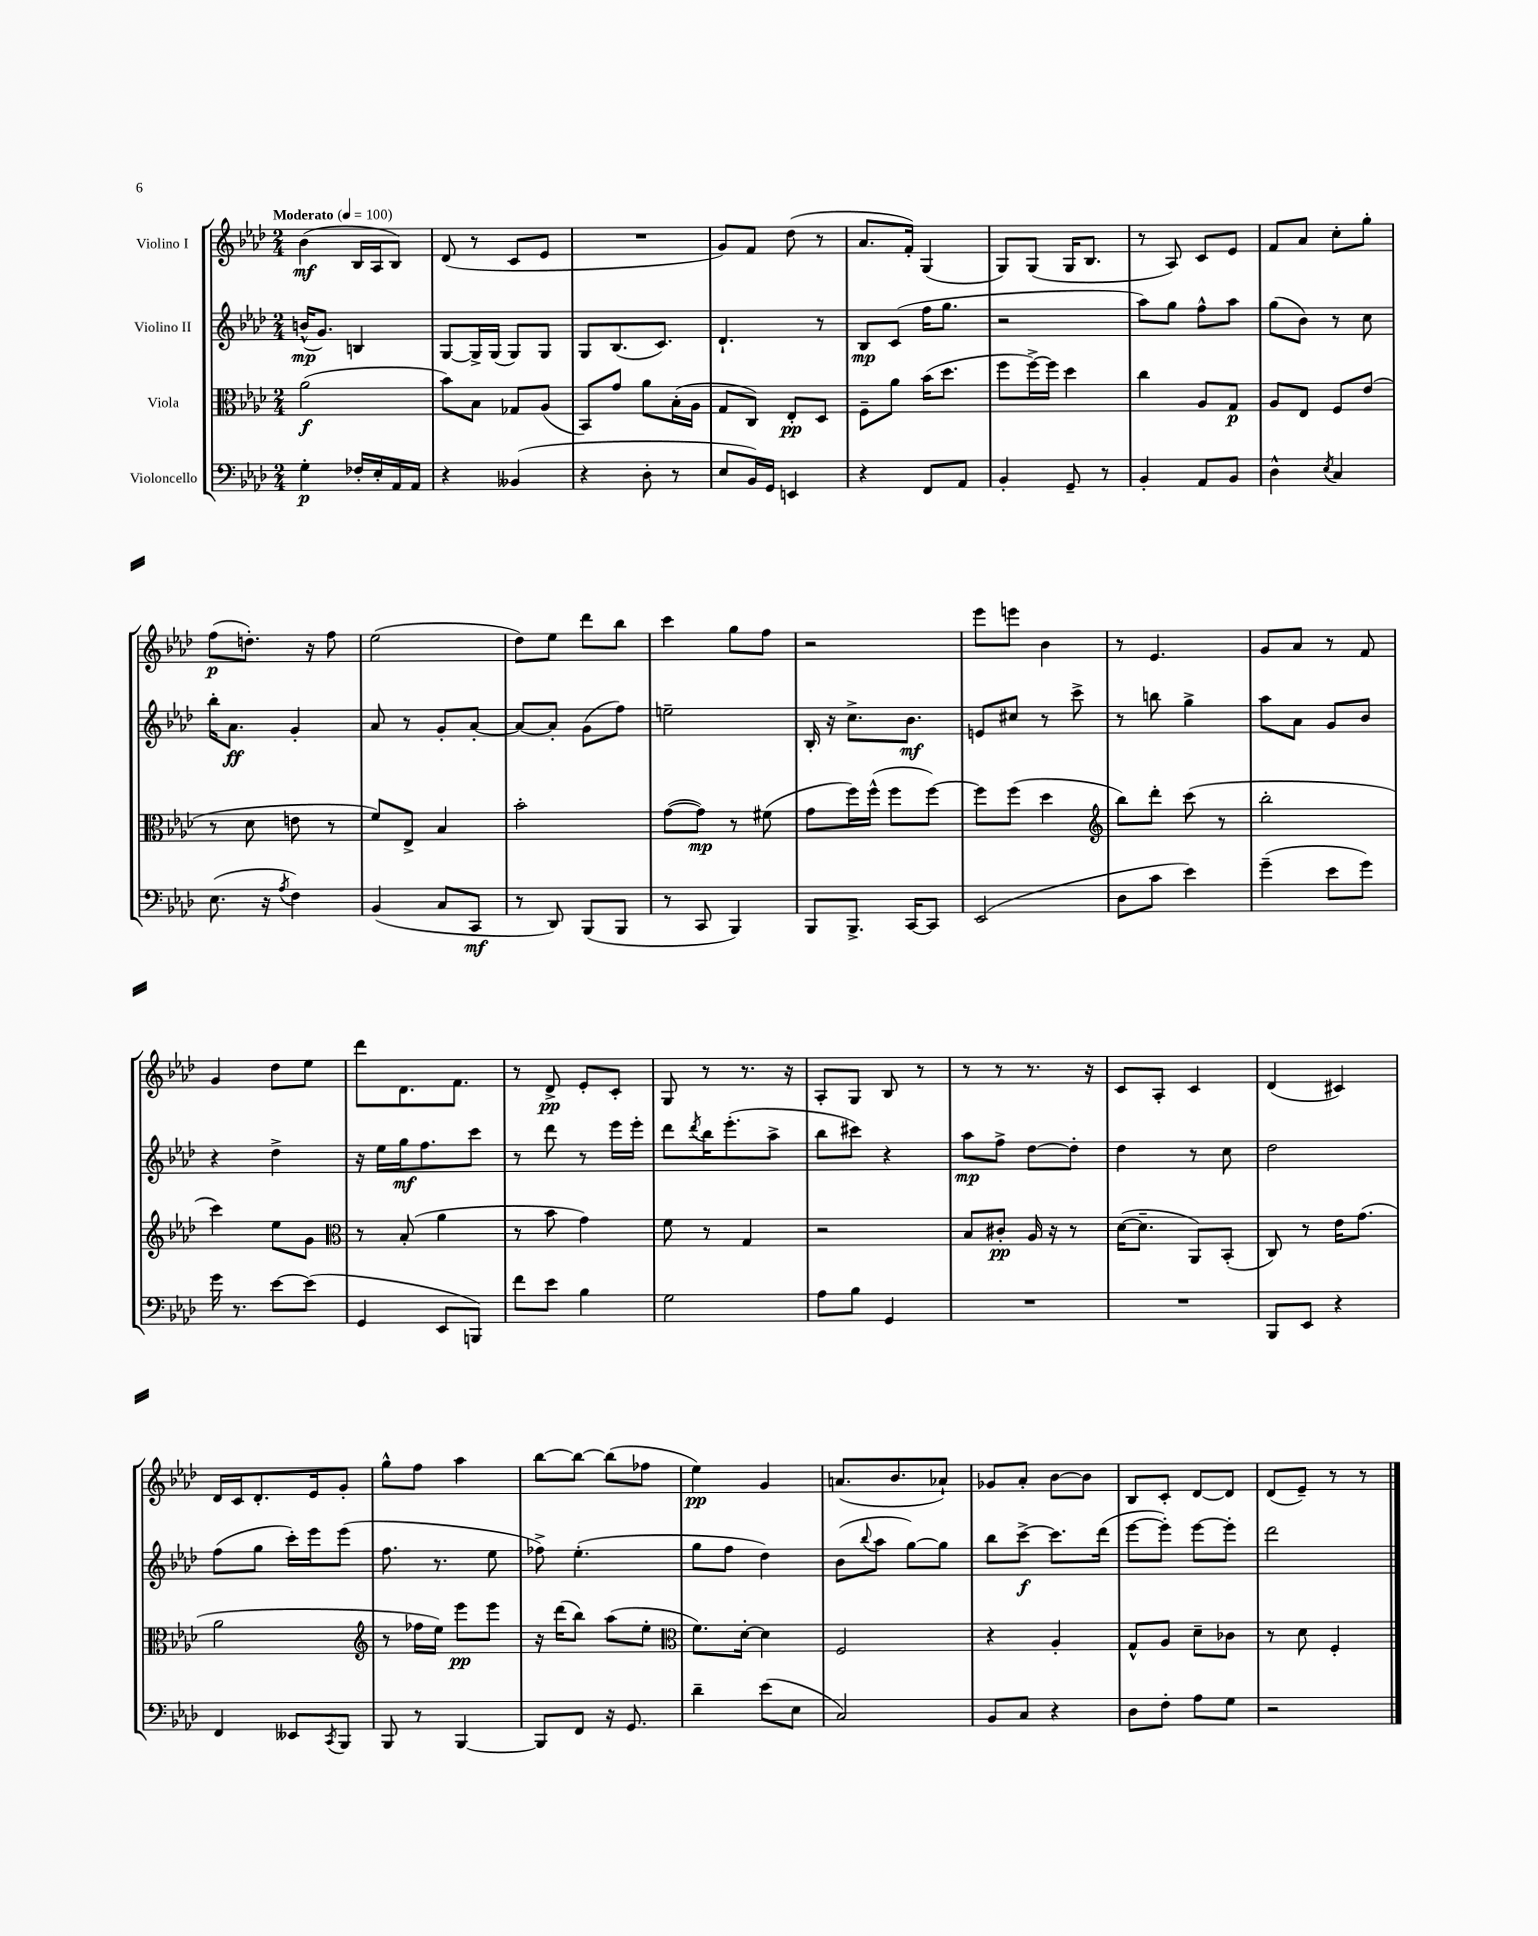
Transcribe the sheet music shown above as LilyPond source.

<<
\new StaffGroup <<
\new Staff = "s0" \with { instrumentName = "Violino I" } {
    \clef treble \key aes \major \numericTimeSignature \time 2/4 \tempo "Moderato" 4 = 100
    bes'4\mf( bes16 aes16 bes8) |
    des'8( r8 c'8 ees'8 |
    R2 |
    g'8) f'8 des''8( r8 |
    aes'8. f'16-.) g4( |
    g8) g8( g16 bes8. |
    r8 aes8) c'8 ees'8 |
    f'8 aes'8 c''8-. g''8-. |
    f''8\p( d''8.-.) r16 f''8 |
    ees''2( |
    des''8) ees''8 des'''8 bes''8 |
    c'''4 g''8 f''8 |
    r2 |
    ees'''8 e'''8 bes'4 |
    r8 ees'4. |
    g'8 aes'8 r8 f'8 |
    g'4 des''8 ees''8 |
    des'''8 des'8. f'8. |
    r8 des'8->\pp ees'8-. c'8-. |
    g8 r8 r8. r16 |
    aes8-. g8 bes8 r8 |
    r8 r8 r8. r16 |
    c'8 aes8-. c'4 |
    des'4( cis'4) |
    des'16 c'16 des'8.-. ees'16 g'8-. |
    g''8-^ f''8 aes''4 |
    bes''8~ bes''8~ bes''8( fes''8 |
    ees''4\pp) g'4 |
    a'8.( bes'8. aes'8-!) |
    ges'8 aes'8-. bes'8~ bes'8 |
    bes8 c'8-. des'8~ des'8 |
    des'8( ees'8--) r8 r8 \bar "|." |
}
\new Staff = "s1" \with { instrumentName = "Violino II" } {
    \clef treble \key aes \major \numericTimeSignature \time 2/4
    b'16-^\mp( g'8.) b4 |
    g8~ g16-> g16( g8) g8 |
    g8 bes8.( c'8.) |
    des'4.-! r8 |
    bes8\mp c'8( f''16 g''8. |
    r2 |
    aes''8) g''8 f''8-^ aes''8 |
    g''8( bes'8) r8 c''8 |
    bes''16-. aes'8.\ff g'4-. |
    aes'8 r8 g'8-. aes'8~-. |
    aes'8~ aes'8-. g'8( f''8) |
    e''2-- |
    bes16-. r16 c''8.-> bes'8.\mf |
    e'8 cis''8 r8 c'''8-> |
    r8 b''8 g''4-> |
    aes''8 aes'8 g'8 bes'8 |
    r4 des''4-> |
    r16 ees''16 g''16\mf f''8. c'''8 |
    r8 des'''8 r8 ees'''16 ees'''16-. |
    des'''8 \acciaccatura { des'''8 } bes''16 ees'''8.-.( aes''8-> |
    bes''8 cis'''8) r4 |
    aes''8\mp f''8-> des''8~ des''8-. |
    des''4 r8 c''8 |
    des''2 |
    f''8( g''8 c'''16-.) ees'''16 ees'''8( |
    f''8. r8. ees''8 |
    fes''8->) ees''4.-.( |
    g''8 f''8 des''4) |
    bes'8( \appoggiatura { bes''8 } aes''8 g''8~) g''8 |
    bes''8 c'''8~->\f c'''8. des'''16( |
    ees'''8~ ees'''8-.) ees'''8~ ees'''8-. |
    des'''2 \bar "|." |
}
\new Staff = "s2" \with { instrumentName = "Viola" } {
    \clef alto \key aes \major \numericTimeSignature \time 2/4
    aes'2\f( |
    bes'8) bes8 ges8 aes8( |
    bes,8) g'8 aes'8 bes16-.( aes16 |
    g8 c8) ees8-.\pp des8 |
    f8-- aes'8 bes'16( des''8. |
    f''8 f''16~->) f''16 des''4 |
    c''4 aes8 g8\p |
    aes8 ees8 f8 ees'8( |
    r8 des'8 e'8 r8 |
    f'8) ees8-> bes4 |
    bes'2-. |
    g'8~( g'8\mp) r8 fis'8( |
    g'8 f''16) f''16-^( f''8 f''8~) |
    f''8 f''8( des''4 |
    \clef treble bes''8) des'''8-. c'''8( r8 |
    bes''2-. |
    c'''4) ees''8 g'8 |
    \clef alto r8 bes8-.( aes'4 |
    r8 bes'8 g'4) |
    f'8 r8 g4 |
    r2 |
    bes8 cis'8-.\pp aes16 r16 r8 |
    des'16~( des'8.-- aes,8) bes,8-.( |
    c8) r8 ees'16 g'8.( |
    aes'2 |
    \clef treble r8 fes''16 ees''16) ees'''8\pp ees'''8 |
    r16 des'''16( bes''8) aes''8( ees''8-. |
    \clef alto f'8.) des'16~-. des'4 |
    f2 |
    r4 aes4-. |
    g8-^ aes8 des'8-- ces'8 |
    r8 des'8 f4-. \bar "|." |
}
\new Staff = "s3" \with { instrumentName = "Violoncello" } {
    \clef bass \key aes \major \numericTimeSignature \time 2/4
    g4-.\p fes16-. ees16-. aes,16 aes,16 |
    r4 beses,4( |
    r4 des8-. r8 |
    ees8 bes,16) g,16 e,4 |
    r4 f,8 aes,8 |
    bes,4-. g,8-- r8 |
    bes,4-. aes,8 bes,8 |
    des4-^ \acciaccatura { ees8 } c4 |
    ees8.( r16 \acciaccatura { aes8 } f4) |
    bes,4( c8 c,8\mf |
    r8 des,8) bes,,8( bes,,8 |
    r8 c,8 bes,,4) |
    bes,,8 bes,,8.-> c,16~ c,8 |
    ees,2( |
    des8 c'8 ees'4) |
    g'4--( ees'8 g'8) |
    g'16 r8. ees'8~ ees'8( |
    g,4 ees,8 b,,8) |
    f'8 ees'8 bes4 |
    g2 |
    aes8 bes8 g,4 |
    R2 |
    R2 |
    bes,,8 ees,8 r4 |
    f,4 eeses,8 \acciaccatura { c,8 } bes,,8 |
    bes,,8 r8 bes,,4~ |
    bes,,8 f,8 r16 g,8. |
    des'4-- ees'8( ees8 |
    c2) |
    bes,8 c8 r4 |
    des8 f8-. aes8 g8 |
    r2 \bar "|." |
}
>>
>>
\layout { \context { \Score \remove "Bar_number_engraver" } }
